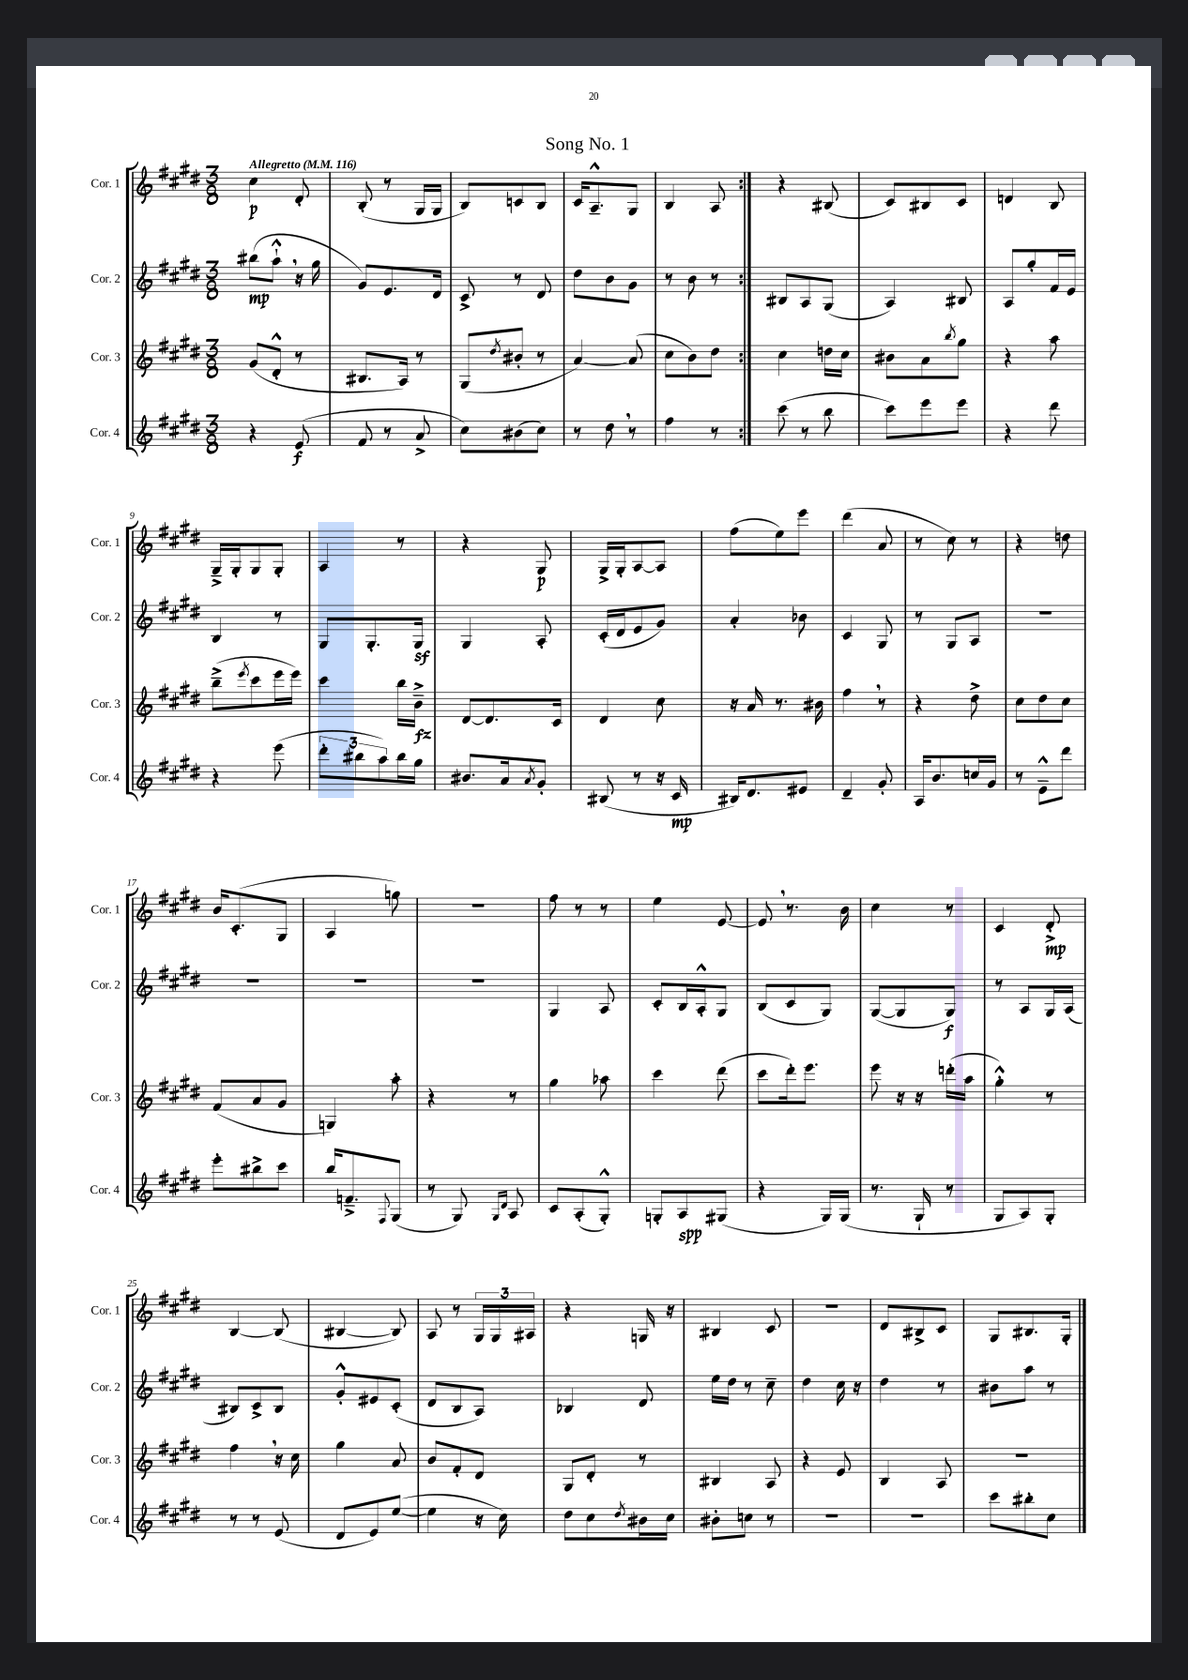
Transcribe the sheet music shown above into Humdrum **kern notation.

**kern	**kern	**kern	**kern
*staff4	*staff3	*staff2	*staff1
*clefG2	*clefG2	*clefG2	*clefG2
*k[f#c#g#d#]	*k[f#c#g#d#]	*k[f#c#g#d#]	*k[f#c#g#d#]
*M3/8	*M3/8	*M3/8	*M3/8
*MM116	*MM116	*MM116	*MM116
4r	(8g#	(8bb#	4cc#
.	8d#'^^	8aa`^^	.
(8e	8r	16r	8d#'
.	.	16gg#	.
=	=	=	=
8f#	8.B#	8g#)	(8B'
8r	.	8.e	8r
.	16A)	.	.
8a^	8r	.	16G#
.	.	16d#	16G#
=	=	=	=
8cc#)	(8G#	8c#^	8B)
.	8qdd#	.	.
(8b#	8b#'	8r	8c
8cc#)	8r	8d#	8B
=	=	=	=
8r	[4a)	8dd#	16c#
.	.	.	8.A~^^
8dd#	.	8b	.
8r	(8a]	8g#	8G#
=	=	=	=
4ff#	8cc#	8r	4B
.	8b)	8b	.
8r	8dd#	8r	8A
=:|!	=:|!	=:|!	=:|!
(8ccc#	4cc#	8B#	4r
8r	.	8A	.
8bb	16dd	(8G#	(8B#
.	16cc#	.	.
=	=	=	=
8ccc#)	8b#	4A)	8c#)
8eee	8a	.	8B#
.	8qbb	.	.
8eee	8gg#	8B#	8c#
=	=	=	=
4r	4r	8A	4d
.	.	8gg#'	.
8ddd#	8aa	16f#	8B
.	.	16e	.
=	=	=	=
4r	(8bb~^	4B	16G#~^
.	.	.	16G#'
.	8qeee	.	.
.	8ccc#	.	8G#
(8eee	16eee	8r	8G#'
.	16eee)	.	.
=	=	=	=
12ddd#'	4ccc#	8G#	4A
12bb#	.	.	.
.	.	8.G#'	.
12aa)	.	.	.
16bb#	16bb	.	8r
16gg#	16b~^	16G#	.
=	=	=	=
8.b#	[8d#	4G#	4r
.	8.d#]	.	.
16a	.	.	.
8qa	.	.	.
8g#'	.	8A'	8G#
.	16c#	.	.
=	=	=	=
(8B#	4d#	(16c#'	16G#^
.	.	16d#	16G#'
8r	.	8e	[8A
16r	8cc#	8g#)	8A]
16c#	.	.	.
=	=	=	=
16B#)	16r	4a'	(8ff#
8.d#	16a	.	.
.	8.r	.	8ee)
8e#	.	8b-	8eee
.	16b#	.	.
=	=	=	=
4d#~	4ff#	4c#	(4ddd#
8g#'	8r	8G#	8a
=	=	=	=
16A	4r	8r	8r
8.b	.	.	.
.	.	8G#	8cc#)
16cc	8dd#^	8A	8r
16g#	.	.	.
=	=	=	=
8r	8cc#	4.r	4r
8e~^^	8dd#	.	.
8ddd#	8cc#	.	8dd
=	=	=	=
8eee'	(8f#	4.r	16b
.	.	.	(8.c#'
8bb#^	8a	.	.
8ccc#	8g#	.	8G#
=	=	=	=
16bb	4G)	4.r	4A
8.f~^	.	.	.
8qqF#	.	.	.
(8G#	8aa'	.	8gg)
=	=	=	=
8r	4r	4.r	4.r
8G#)	.	.	.
16qqG#	.	.	.
16qqd#	.	.	.
8A	8r	.	.
=	=	=	=
8c#	4gg#	4G#	8ff#
(8A'	.	.	8r
8G#'^^)	8aa-	8A	8r
=	=	=	=
8G'	4ccc#	8c#'	4ee
8A	.	16B	.
.	.	16A'^^	.
(8G#	(8ddd#	8G#	[8e
=	=	=	=
4r	8ccc#	(8B	8e]
.	16ddd#')	8c#	8.r
.	8.eee	.	.
16G#)	.	8G#)	.
(16G#	.	.	16b
=	=	=	=
8.r	8eee	([8G#	4cc#
.	16r	8G#]	.
16G#`	16r	.	.
8r	(16ddd'	8G#)	8r
.	16aa	.	.
=	=	=	=
8G#	4gg#'^^)	8r	4c#
8A)	.	8A	.
8G#'	8r	16G#	8d#'^
.	.	(16A	.
=	=	=	=
8r	4ff#	8B#)	[4B
8r	.	8c#^	.
(8e	16r	8B#	(8B]
.	16cc#	.	.
=	=	=	=
8d#	4gg#	8g#'^^	[4B#
8e)	.	8e#	.
([8ee	8a	(8c#'	8B#])
=	=	=	=
4ee]	8b	8d#	8A
.	8f#'	8B	8r
16r	8d#	8A)	24G#
.	.	.	24G#
16cc#)	.	.	.
.	.	.	24A#
=	=	=	=
8dd#	8G#	4B-	4r
8cc#	8d#'	.	.
8qdd#	.	.	.
16b#	8r	8d#	16G
16cc#	.	.	16r
=	=	=	=
8b#'	4B#	16ee	4B#
.	.	16dd#	.
8cc	.	8r	.
8r	8A	8cc#~	8c#
=	=	=	=
4.r	4r	4dd#	4.r
.	8e	16cc#	.
.	.	16r	.
=	=	=	=
4.r	4B	4dd#	8d#
.	.	.	8B#^
.	8A	8r	8c#
=	=	=	=
8ccc#	4.r	8b#	8G#
8bb#'	.	8aa	8.B#
8cc#	.	8r	.
.	.	.	16G#'
==	==	==	==
*-	*-	*-	*-
